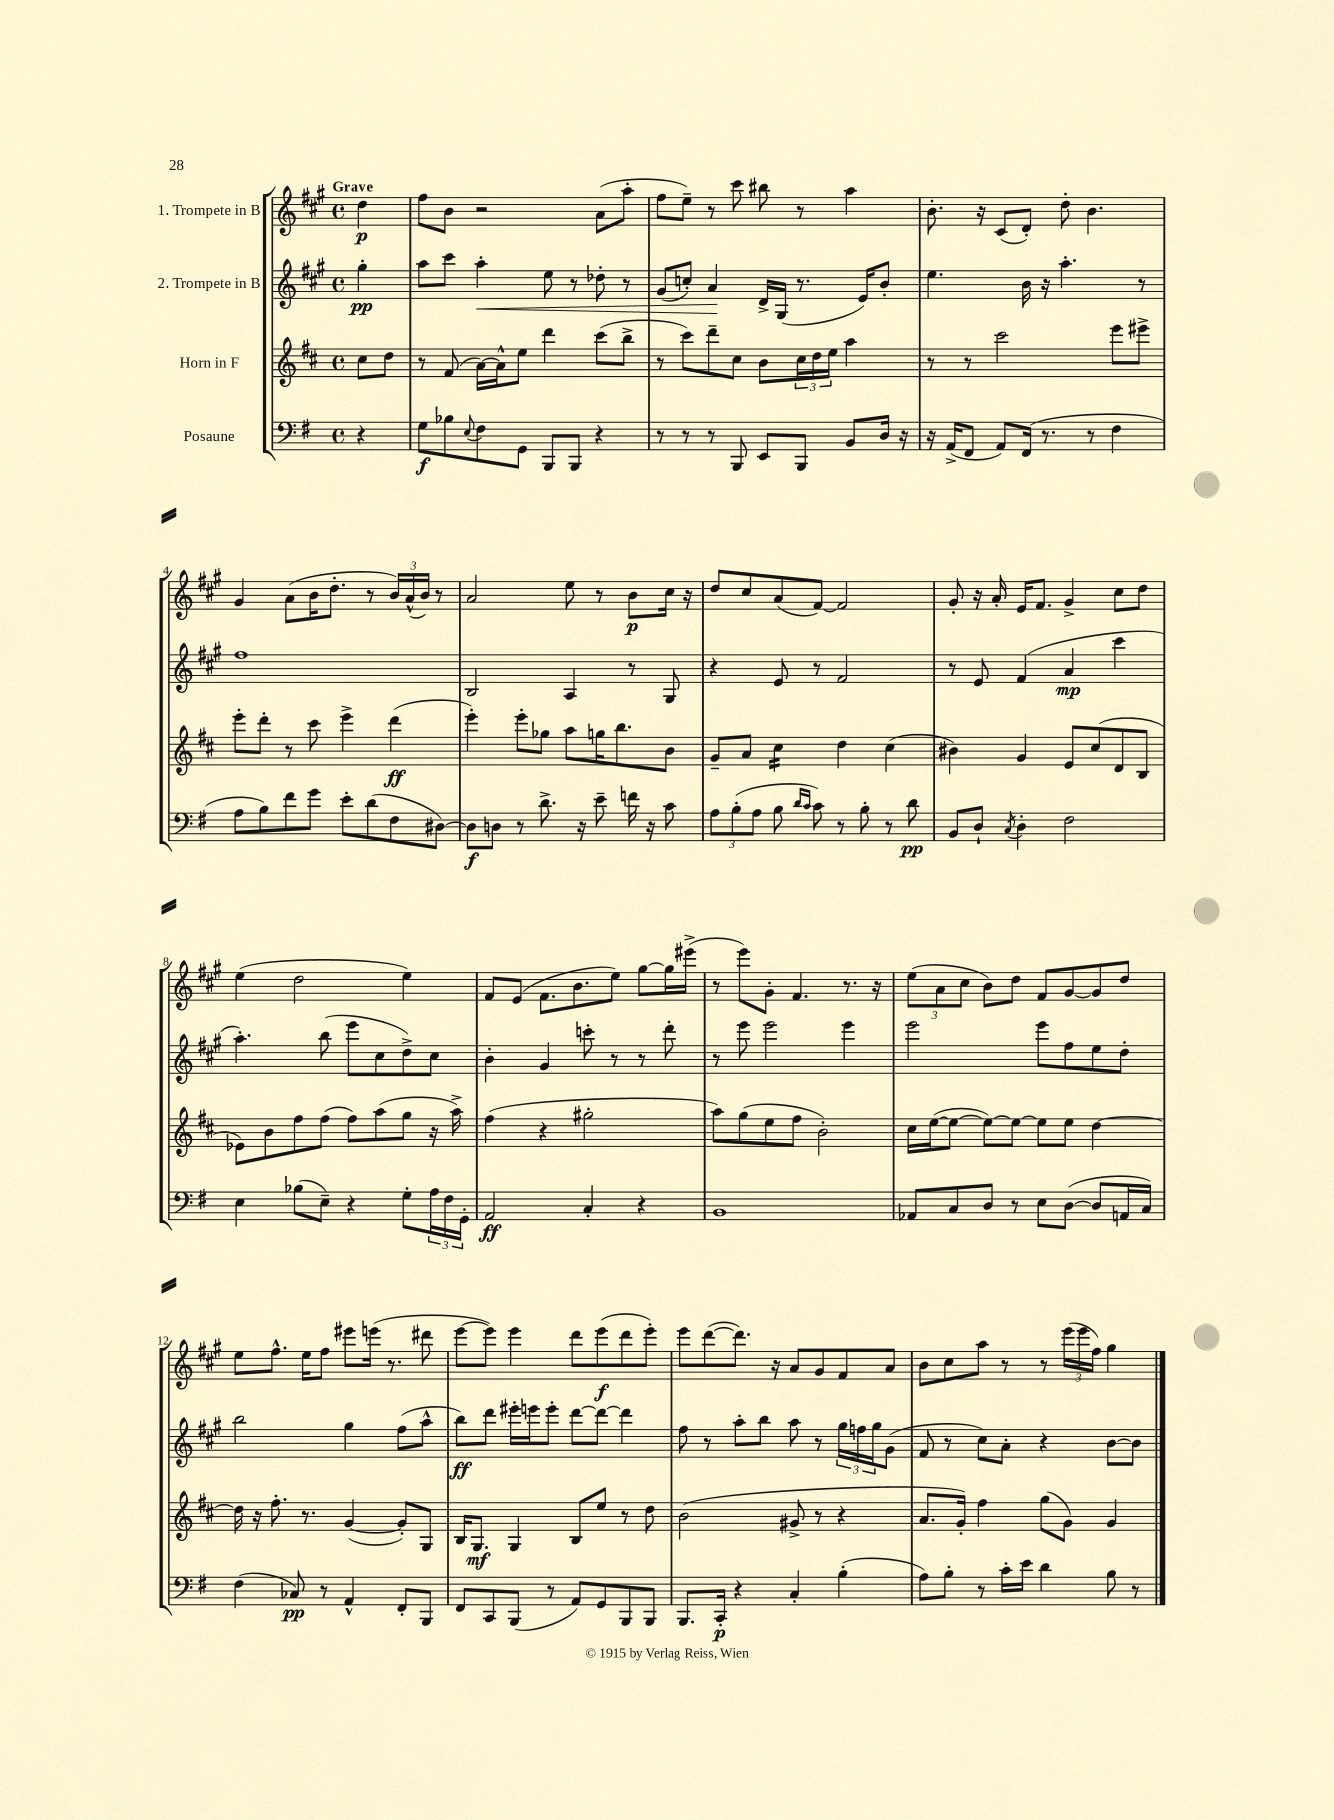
<<
\new StaffGroup <<
\new Staff = "s0" \with { instrumentName = "1. Trompete in B" } {
    \clef treble \key a \major \defaultTimeSignature \time 4/4 \partial 4 \tempo "Grave"
    d''4\p |
    fis''8 b'8 r2 a'8( a''8-. |
    fis''8 e''8--) r8 cis'''8 bis''8 r8 a''4 |
    b'8.-. r16 cis'8( d'8-.) d''8-. b'4. |
    gis'4 a'8( b'16 d''8.-. r8 \tuplet 3/2 { b'16) a'16-^( b'16) } r8 |
    a'2 e''8 r8 b'8\p cis''16 r16 |
    d''8 cis''8 a'8( fis'8~) fis'2 |
    gis'8-. r16 a'16-. e'16 fis'8. gis'4-> cis''8 d''8 |
    e''4( d''2 e''4) |
    fis'8 e'8( fis'8. b'8. e''8) gis''8~ gis''16 eis'''16->( |
    r8 e'''8) gis'8-. fis'4. r8. r16 |
    \tuplet 3/2 { e''8( a'8 cis''8 } b'8) d''8 fis'8 gis'8~ gis'8 d''8 |
    e''8 fis''8.-^ e''16 fis''8 eis'''8 e'''16( r8. dis'''8 |
    e'''8~ e'''8) e'''4 d'''8 e'''8\f( d'''8 e'''8-.) |
    e'''8 d'''8~( d'''8.) r16 a'8 gis'8 fis'8 a'8 |
    b'8 cis''8 a''8 r8 r8 \tuplet 3/2 { e'''16( e'''16 fis''16) } gis''4 \bar "|." |
}
\new Staff = "s1" \with { instrumentName = "2. Trompete in B" } {
    \clef treble \key a \major \defaultTimeSignature \time 4/4 \partial 4
    gis''4-.\pp |
    a''8 cis'''8 a''4-.\< e''8 r8 des''8-. r8 |
    gis'8( c''8-.) a'4\! d'16-> gis16( r8. e'16) b'8-. |
    e''4. b'16 r16 a''4.-. r8 |
    fis''1 |
    b2 a4 r8 gis8 |
    r4 e'8 r8 fis'2 |
    r8 e'8 fis'4( a'4\mp cis'''4 |
    a''4.-.) b''8( e'''8 cis''8 d''8->) cis''8 |
    b'4-. gis'4 c'''8-. r8 r8 d'''8-. |
    r8 e'''8 e'''2 e'''4 |
    e'''2 e'''8 fis''8 e''8 d''8-. |
    b''2 gis''4 fis''8( a''8-^ |
    b''8\ff) d'''8 eis'''16-. e'''16 e'''8-. d'''8~ d'''8~ d'''4 |
    fis''8 r8 a''8-. b''8 a''8 r8 \tuplet 3/2 { gis''16 f''16 gis''16 } gis'8( |
    fis'8 r8 cis''8) a'8-. r4 b'8~ b'8 \bar "|." |
}
\new Staff = "s2" \with { instrumentName = "Horn in F" } {
    \clef treble \key d \major \defaultTimeSignature \time 4/4 \partial 4
    cis''8 d''8 |
    r8 fis'8( a'16~) a'16-^ e''8 d'''4 cis'''8( b''8-> |
    r8 cis'''8) d'''8-- cis''8 b'8 \tuplet 3/2 { cis''16 d''16 e''16 } a''4 |
    r8 r8 cis'''2 e'''8 eis'''8-> |
    e'''8-. d'''8-. r8 cis'''8 e'''4-> d'''4\ff( |
    e'''4-.) e'''8-. ges''8 a''8 g''16 b''8. b'8 |
    g'8-- a'8 cis''4:16 d''4 cis''4( |
    bis'4) g'4 e'8 cis''8( d'8 b8 |
    ees'8) b'8 fis''8 fis''8( fis''8) a''8( g''8 r16 a''16->) |
    fis''4( r4 gis''2-. |
    a''8) g''8( e''8 fis''8 b'2-.) |
    cis''16 e''16~( e''8~ e''8~) e''8~ e''8 e''8 d''4~ |
    d''16 r16 fis''8.-. r8. g'4~( g'8-.) g8 |
    b16 g8.\mf g4 b8 e''8 r8 d''8 |
    b'2( gis'8-> r8 r4 |
    a'8. g'16-.) fis''4 g''8( g'8) g'4 \bar "|." |
}
\new Staff = "s3" \with { instrumentName = "Posaune" } {
    \clef bass \key g \major \defaultTimeSignature \time 4/4 \partial 4
    r4 |
    g8\f bes8 \appoggiatura { e8 } fis8 g,8 b,,8 b,,8 r4 |
    r8 r8 r8 b,,8 e,8 b,,8 b,8 d16 r16 |
    r16 a,16->( fis,8 a,8) fis,16( r8. r8 fis4 |
    a8 b8) fis'8 g'8 e'8-. d'8( fis8 dis8~) |
    dis8\f d8 r8 d'8.-> r16 e'8-- f'16 r16 c'8 |
    \tuplet 3/2 { a8 b8-.( a8 } b8 \grace { d'16 c'16 } c'8) r8 b8-. r8 d'8\pp |
    b,8 d8-! \acciaccatura { c8 } d4-. fis2 |
    e4 bes8( e8--) r4 g8-. \tuplet 3/2 { a16 fis16 g,16-. } |
    a,2\ff c4-. r4 |
    b,1 |
    aes,8 c8 d8 r8 e8 d8~( d8 a,16 c16) |
    fis4( ces8\pp) r8 a,4-^ fis,8-. b,,8 |
    fis,8 c,8 b,,8( r8 a,8) g,8 b,,8 b,,8 |
    b,,8. c,16-.\p r4 c4-. b4-.( |
    a8) b8-. r8 c'16-. e'16 d'4 b8 r8 \bar "|." |
}
>>
>>
